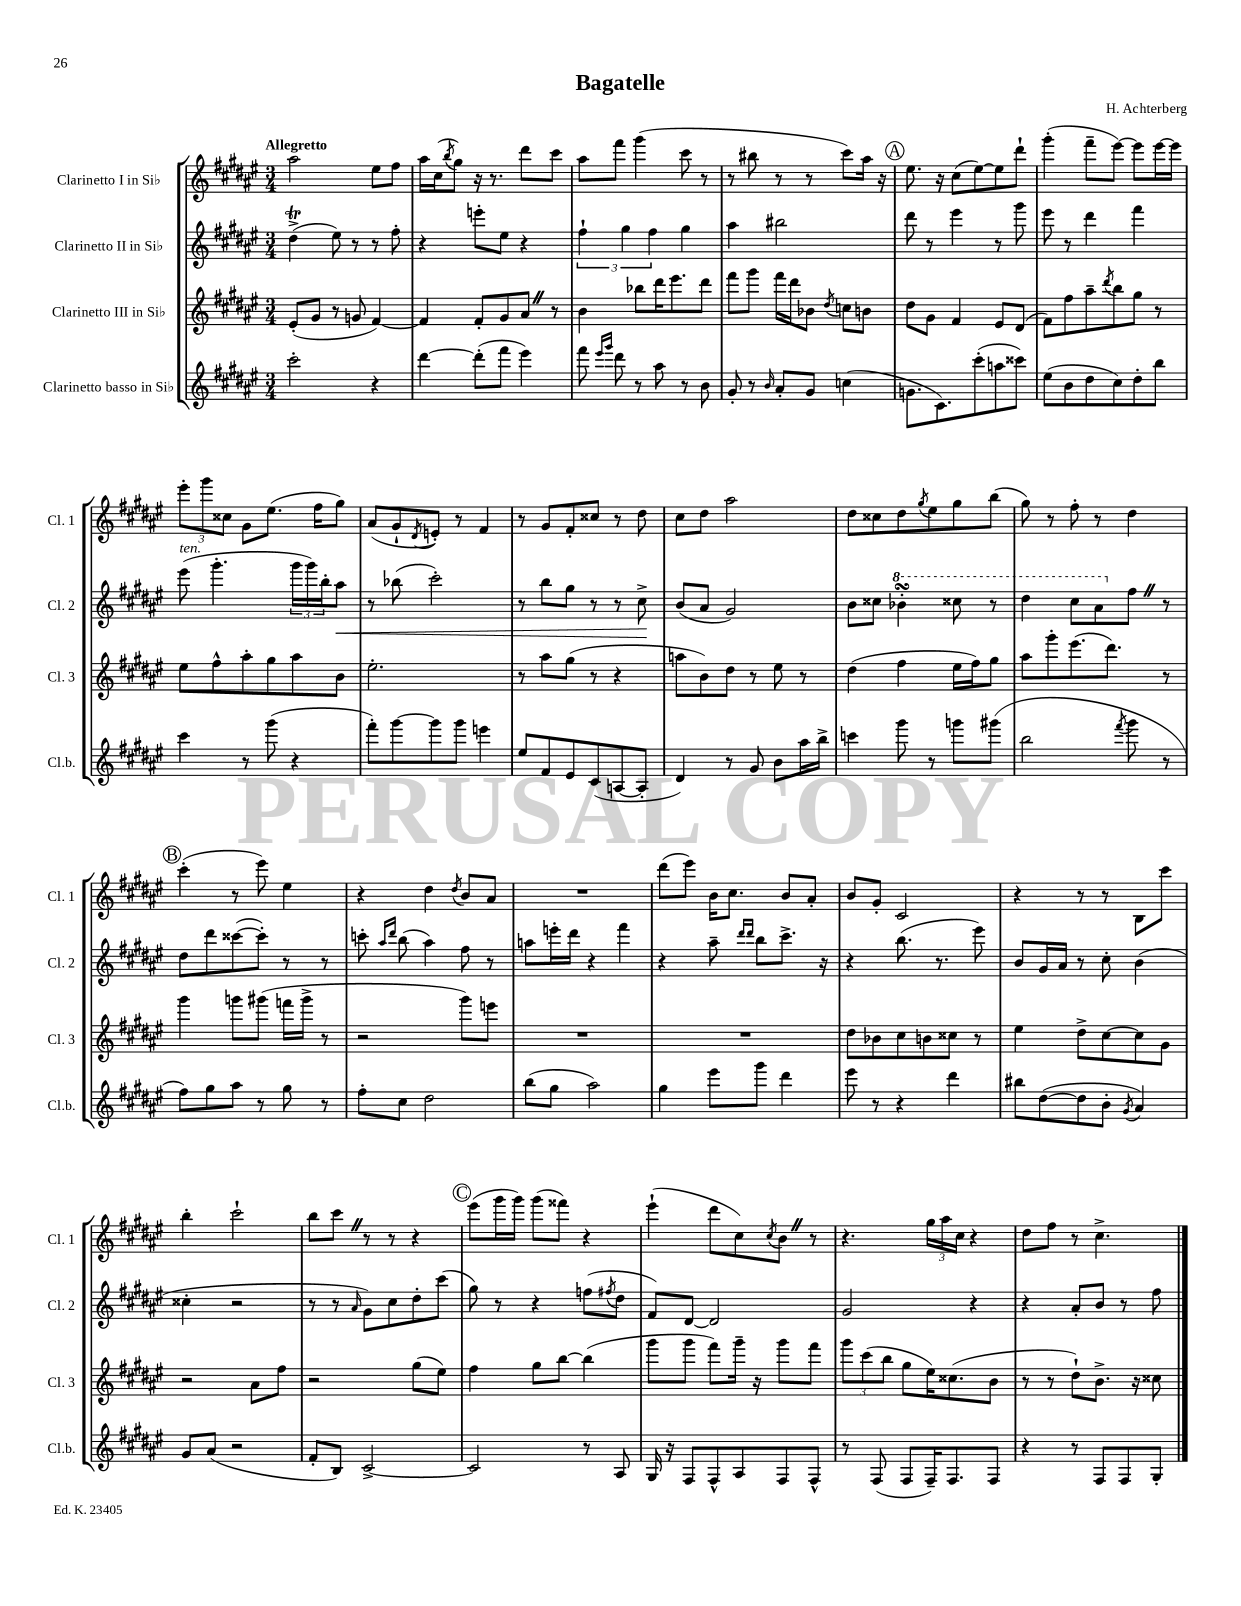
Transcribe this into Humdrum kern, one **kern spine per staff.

**kern	**kern	**kern	**kern
*staff4	*staff3	*staff2	*staff1
*clefG2	*clefG2	*clefG2	*clefG2
*k[f#c#g#d#a#e#]	*k[f#c#g#d#a#e#]	*k[f#c#g#d#a#e#]	*k[f#c#g#d#a#e#]
*M3/4	*M3/4	*M3/4	*M3/4
2ccc#'\	(8e#'/L	(4dd#^\	2aa#\
.	8g#/J	.	.
.	8r	8ee#\)	.
.	8g/	8r	.
4r	[4f#/)	8r	8ee#\L
.	.	8ff#'\	8ff#\J
=	=	=	=
[4ddd#\	4f#/]	4r	16aa#\LL
.	.	.	(16cc#\J
.	.	.	8qbb/
.	.	.	8gg#\J)
(8ddd#'\]L	8f#'/L	8eee'\L	16r
.	.	.	8.r
8fff#\J	8g#/	8ee#\J	.
4eee#\)	8a#/J	4r	8ddd#\L
.	8r	.	8ccc#\J
=	=	=	=
8fff#\	4b\	6ff#`\	8aa#\L
16qqeee#/LL	.	.	.
16qqggg#/JJ	.	.	.
8ddd#\	.	.	8fff#\J
.	.	6gg#\	.
8r	8bb-\L	.	(4ggg#\
.	.	6ff#\	.
8aa#\	16ddd#\K	.	.
.	8.eee#\	.	.
8r	.	4gg#\	8ccc#\
8b\	8ddd#\J	.	8r
=	=	=	=
8g#'/	8fff#\L	4aa#\	8r
8r	8ggg#\J	.	8bb#\
16qqb/	.	.	.
8a#'/L	16fff#\LL	2bb#\	8r
.	16ddd#\J	.	.
8g#/J	8b-\J	.	8r
.	8qdd#/	.	.
(4cc\	8cc\L	.	8ccc#\L)
.	8b\J	.	16aa#\Jk
.	.	.	16r
=	=	=	=
8.g\L	8dd#\L	8ddd#\	8.ee#\
.	8g#\J	8r	.
8.c#\)	.	.	16r
.	4f#/	4eee#\	(8cc#\L
(8ccc#'\	.	.	[8ee#\)
8aa\	8e#/L	8r	8ee#\]
8ccc##\J)	(8d#/J	8ggg#\	8ddd#`\J
=	=	=	=
(8ee#\L	8f#\L)	8eee#\	(4ggg#'\
8b\	8ff#\	8r	.
8dd#\	8aa#~\	4ddd#\	8fff#~\L
.	8qddd#/	.	.
8cc#\)	8bb\	.	[8eee#\J)
8dd#'\	8gg#\J	4fff#\	8eee#\]L
8bb\J	8r	.	[16eee#\L
.	.	.	16eee#\]JJ
=	=	=	=
4ccc#\	8ee#\L	(8eee#\	12eee#'\L
.	.	.	12ggg#\
.	8ff#^^\	4.ggg#'\	.
.	.	.	12cc##\J
8r	8aa#'\	.	8g#\L
(8ggg#\	8gg#\	.	(8.ee#\J
4r	8aa#\	24ggg#\LL	.
.	.	24ggg#\)	.
.	.	.	16ff#\LK
.	.	24bb'\J	.
.	8b\J	8aa#\J	8gg#\J)
=	=	=	=
8fff#'\L)	2.ee#'\	8r	(8a#/L
[8ggg#\	.	(8bb-\	8g#`/
.	.	.	8qd#/
8ggg#\]	.	2ccc#'\)	8e'/J)
8ggg#\J	.	.	8r
4eee\	.	.	4f#/
=	=	=	=
8ee#/L	8r	8r	8r
8f#/	8aa#\L	8bb\L	8g#/L
8e#/	(8gg#\J	8gg#\J	8f#'/
(8c#/	8r	8r	8cc##/J
[8A/	4r	8r	8r
8A'/]J	.	8cc#^\	8dd#\
=	=	=	=
4d#/)	8aa\L	(8b/L	8cc#\L
.	8b\)	8a#/J	8dd#\J
8r	8dd#\J	2g#/)	2aa#\
8g#/	8r	.	.
8b\L	8ee#\	.	.
16aa#\L	8r	.	.
16bb^\JJ	.	.	.
=	=	=	=
4ccc\	(4dd#\	8b\L	8dd#\L
.	.	8cc##\J	8cc##\
8ggg#\	4ff#\	4bb-'\	8dd#\
.	.	.	8qgg#/
8r	.	.	8ee#\
8ggg\L	16ee#\LL	8ccc##\	8gg#\
.	16ff#\J)	.	.
(8ggg#\J	8gg#\J	8r	(8bb\J
=	=	=	=
2bb\	8aa#\L	4ddd#\	8gg#\)
.	8ggg#'\	.	8r
.	(8.eee#\	8ccc#\L	8ff#'\
.	.	8aa#\	8r
.	8.ddd#\J)	.	.
8qfff#/	.	.	.
8ggg#\	.	8ff#\J	4dd#\
8r	8r	8r	.
=	=	=	=
8ff#\L)	4ggg#\	8dd#\L	(4ccc#'\
8gg#\	.	8ddd#\	.
8aa#\J	8ggg\L	([8ccc##\	8r
8r	(8ggg#\J	8ccc##'\]J)	8eee#\)
8gg#\	16fff\LL	8r	4ee#\
.	16ggg#^\JJ	.	.
8r	8r	8r	.
=	=	=	=
8ff#'\L	2r	8ccc'\	4r
.	.	16qqaa#/LL	.
.	.	16qqddd#/JJ	.
8cc#\J	.	(8bb\	.
2dd#\	.	4aa#\)	4dd#\
.	.	.	8qdd#/
.	8ggg#\L)	8ff#\	8b/L
.	8eee\J	8r	8a#/J
=	=	=	=
(8bb\L	2.r	8aa\L	2.r
8gg#\J	.	16eee'\L	.
.	.	16ddd#\JJ	.
2aa#\)	.	4r	.
.	.	4fff#\	.
=	=	=	=
4gg#\	2.r	4r	(8ddd#\L
.	.	.	8eee#\J)
8eee#\L	.	8aa#~\	16b\LK
.	.	.	8.cc#\J
.	.	16qqddd#/LL	.
.	.	16qqddd#/JJ	.
8ggg#\J	.	8bb\L	.
4ddd#\	.	8.ccc#^\J	8b/L
.	.	.	8a#'/J
.	.	16r	.
=	=	=	=
8eee#\	8dd#\L	4r	8b/L
8r	8b-\	.	8g#'/J
4r	8cc#\	(8.bb\	2c#/
.	8b\	.	.
.	.	8.r	.
4ddd#\	8cc##\J	.	.
.	8r	8eee#\)	.
=	=	=	=
8bb#\L	4ee#\	8b/L	4r
([8dd#\	.	16g#/L	.
.	.	16a#/JJ	.
8dd#\]	8dd#^\L	8r	8r
8b'\J	[8cc#\	8cc#'\	8r
8qg#/	.	.	.
4a#/)	8cc#\]	(4b\	8B\L
.	8g#\J	.	8ccc#\J
=	=	=	=
8g#/L	2r	4cc##'\	4bb'\
(8a#/J	.	.	.
2r	.	2r	2ccc#`\
.	8a#\L	.	.
.	8ff#\J	.	.
=	=	=	=
8f#'/L	2r	8r	8bb\L
8B/J)	.	8r	8ccc#\J
.	.	16qqa#/	.
[2c#^/	.	8g#\L)	8r
.	.	8cc#\	8r
.	(8gg#\L	8dd#'\	4r
.	8ee#\J)	(8ccc#\J	.
=	=	=	=
2c#/]	4ff#\	8gg#\)	(8eee#\L
.	.	8r	16ggg#\L
.	.	.	16ggg#\JJ)
.	8gg#\L	4r	(8ggg#\L
.	[8bb\J	.	8fff##\J)
8r	(4bb\]	(8ff\L	4r
.	.	8qff#/	.
8A#/	.	8dd#\J	.
=	=	=	=
16G#/	8ggg#\L	8f#/L)	(4eee#`\
16r	.	.	.
8F#/L	8ggg#\J	[8d#/J	.
8F#^^/	8fff#\L)	2d#/]	8ddd#\L
8A#/	16ggg#~\Jk	.	8cc#\)
.	16r	.	.
.	.	.	8qcc#/
8F#/	8ggg#\L	.	8b\J
8F#^^/J	8fff#\J	.	8r
=	=	=	=
8r	12ggg#\L	2g#/	4.r
.	(12ccc#\	.	.
(8F#/	.	.	.
.	12bb\J	.	.
8F#/L	8gg#\L	.	.
16F#~/K)	16ee#\K)	.	24gg#\LL
.	.	.	24aa#\
8.F#/	(8.cc##\	.	.
.	.	.	24cc#\JJ
.	.	4r	4r
8F#/J	8b\J	.	.
=	=	=	=
4r	8r	4r	8dd#\L
.	8r	.	8ff#\J
8r	8dd#`\L)	8a#'/L	8r
8F#/L	8.b^\J	8b/J	4.cc#^\
8F#/	.	8r	.
.	16r	.	.
8G#'/J	8cc##\	8ff#\	.
==	==	==	==
*-	*-	*-	*-
